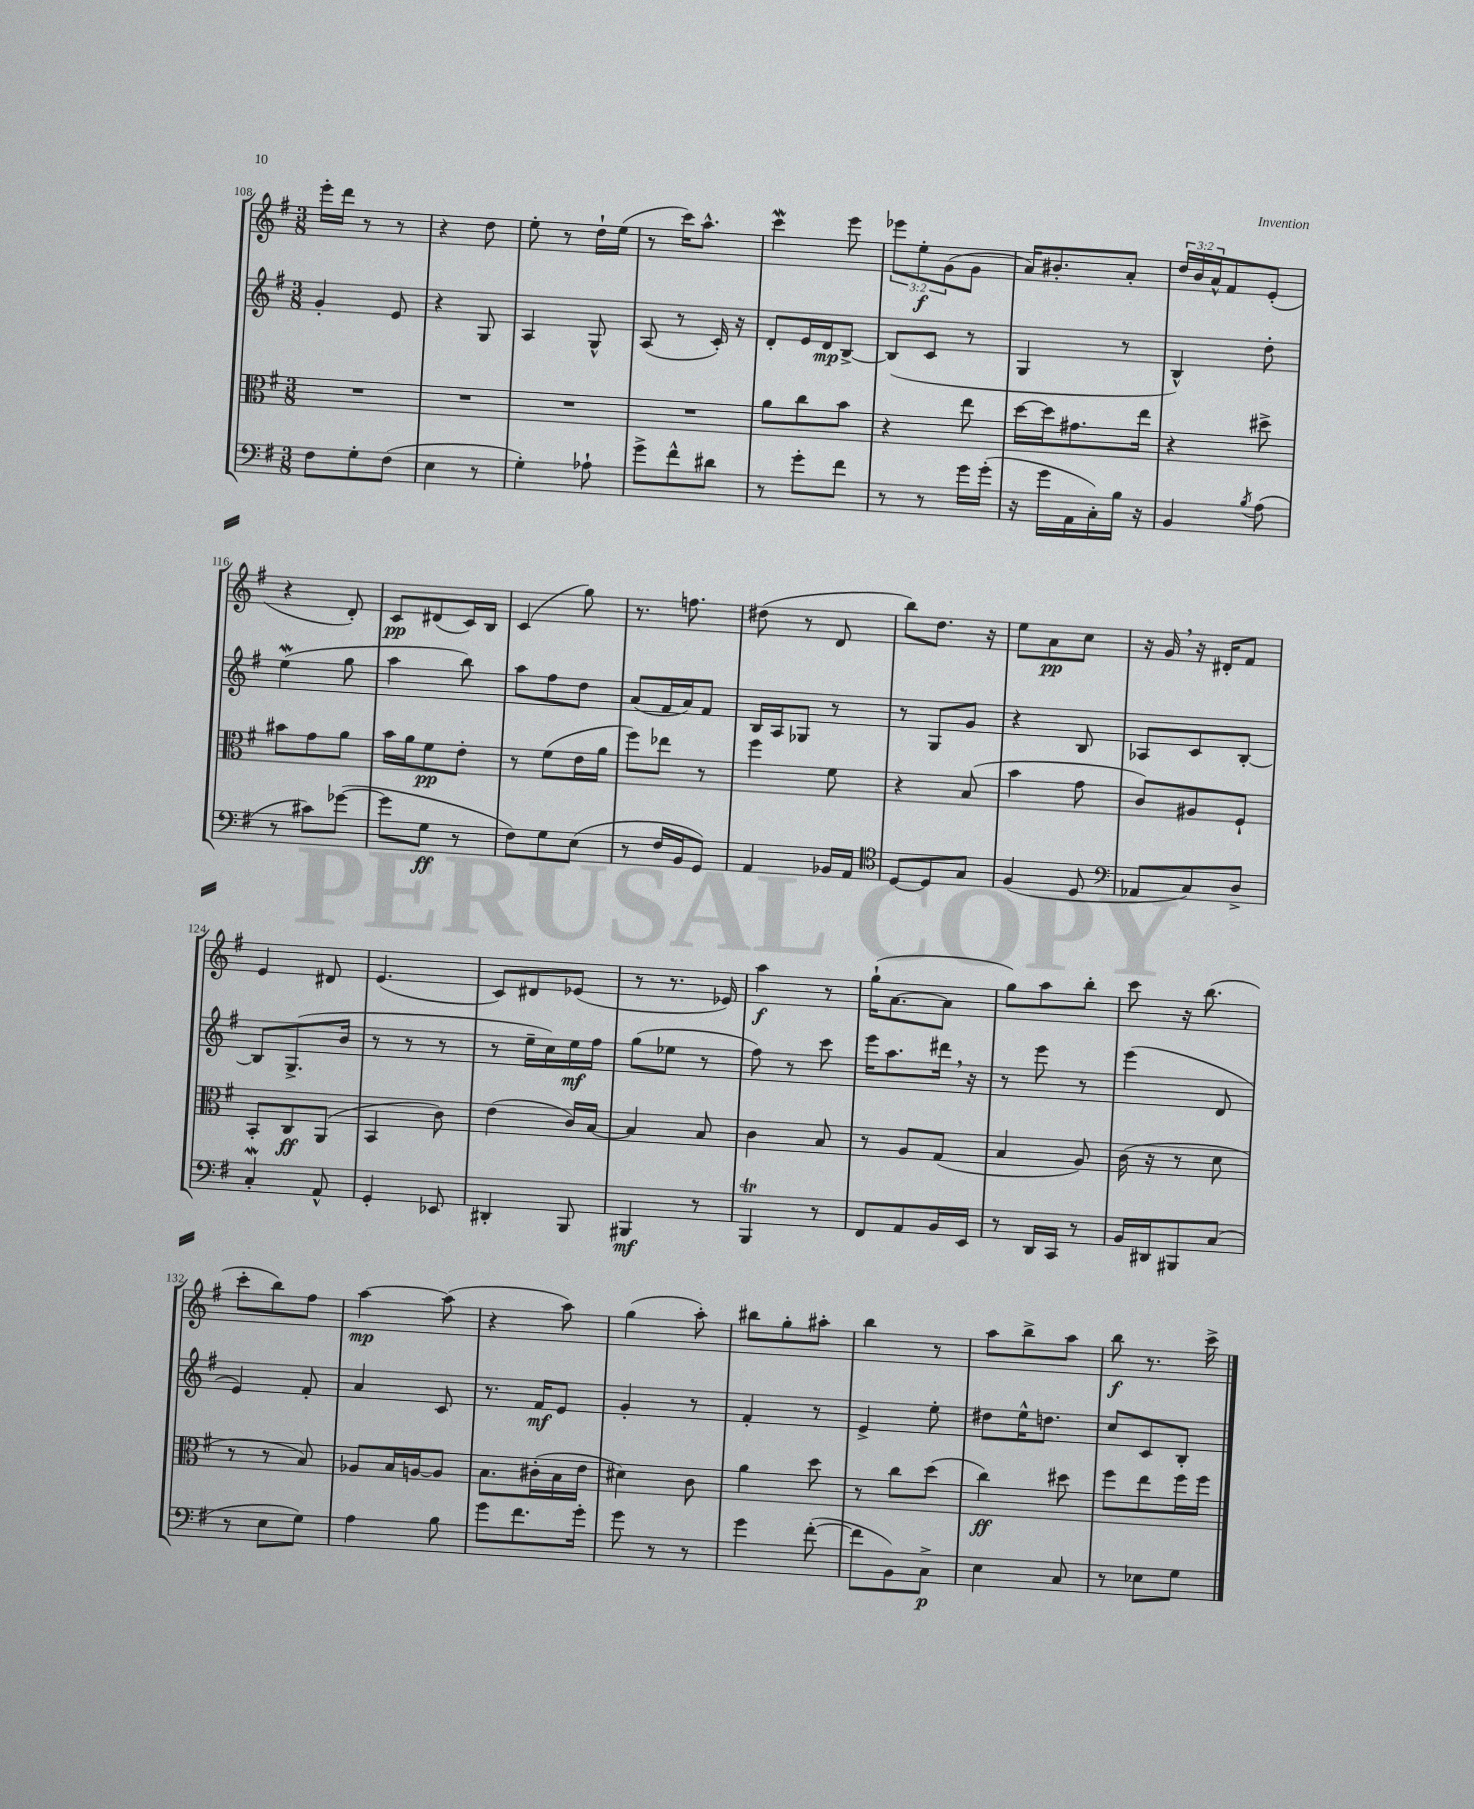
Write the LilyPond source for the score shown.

<<
\new StaffGroup <<
\new Staff = "s0" {
    \clef treble \key g \major \numericTimeSignature \time 3/8 \override Staff.TupletNumber.text = #tuplet-number::calc-fraction-text
    e'''16-. d'''16 r8 r8 |
    r4 d''8 |
    e''8-. r8 d''16-! e''16( |
    r8 c'''16) a''8.-^ |
    c'''4\mordent e'''8 |
    \tuplet 3/2 { ees'''8 e''8-.\f g'8( } g'8 |
    a'16) bis'8.-. a'8-. |
    \tuplet 3/2 { d''16 b'16 a'16-^ } fis'8 e'8-.( |
    r4 d'8-.) |
    c'8\pp dis'8( c'16) b16 |
    c'4( g''8) |
    r8. f''8. |
    dis''8( r8 d'8 |
    b''8) d''8. r16 |
    e''8 a'8\pp c''8 |
    r16 g'16 \breathe r16 dis'16-. fis'8 |
    e'4 dis'8 |
    e'4.( |
    c'8) dis'8 ees'8( |
    r8 r8. ees'16) |
    a''4\f r8 |
    g''16-!( a'8.~ a'8 |
    g''8) a''8 b''8-. |
    c'''8 r16 b''8.( |
    c'''8-. b''8) fis''8 |
    a''4~\mp a''8( |
    r4 a''8) |
    g''4( a''8-.) |
    bis''8 g''8-. ais''8-. |
    b''4 r8 |
    a''8 b''8-> a''8 |
    b''8\f r8. c'''16-> \bar "|." |
}
\new Staff = "s1" {
    \clef treble \key g \major \numericTimeSignature \time 3/8
    g'4-. e'8 |
    r4 g8 |
    a4 g8-^ |
    a8( r8 c'16-.) r16 |
    d'8-. e'16 d'16\mp b8~-> |
    b8( c'8 r8 |
    g4 r8 |
    b4-^) d''8-. |
    e''4\mordent( g''8 |
    a''4 b''8) |
    a''8 fis''8 d''8 |
    a'8( fis'16 a'16) fis'8 |
    b16 a16 ges8 r8 |
    r8 g8 g'8 |
    r4 b8 |
    aes8 c'8 b8~-. |
    b8 g8.->( b'16 |
    r8 r8 r8 |
    r8 e''16-- c''16) e''16\mf fis''16 |
    g''8( ees''8 r8 |
    fis''8) r8 c'''8 |
    e'''16 a''8. dis'''16 \breathe r16 |
    r8 e'''8 r8 |
    e'''4( d'8 |
    e'4) fis'8-. |
    a'4 c'8 |
    r8. fis'16\mf e'8 |
    g'4-. r8 |
    fis'4-. r8 |
    e'4-> e''8-. |
    dis''8 e''16-^ d''8. |
    c''8 c'8 b8-. \bar "|." |
}
\new Staff = "s2" {
    \clef alto \key g \major \numericTimeSignature \time 3/8
    R4. |
    R4. |
    R4. |
    R4. |
    a'8 c''8 b'8 |
    r4 e''8 |
    d''16~ d''16 gis'8. e''16 |
    r4 dis''8-> |
    bis'8 g'8 a'8 |
    b'16 a'16 fis'8\pp e'8-. |
    r8 fis'8( e'16 a'16 |
    fis''8) ees''8 r8 |
    fis''4 fis'8 |
    r4 b8( |
    b'4 g'8 |
    c'8) ais8 fis8-! |
    b,8-. c8\ff a,8( |
    b,4 c'8) |
    e'4( c'16) b16~ |
    b4 b8 |
    c'4 b8 |
    r8 a8 g8( |
    b4 a8) |
    c'16( r16 r8 d'8 |
    r8 r8 b8) |
    aes8 b16 a16~ a8 |
    b8. cis'16-.( b16 e'16 |
    dis'4) c'8 |
    a'4 d''8 |
    r8 c''8 d''8( |
    c''4\ff) dis''8 |
    fis''8 e''8 fis''16 fis''16 \bar "|." |
}
\new Staff = "s3" {
    \clef bass \key g \major \numericTimeSignature \time 3/8
    fis8 g8-. fis8( |
    e4 r8 |
    g4-.) aes8-! |
    g'8-> fis'8-^ dis'8 |
    r8 g'8-. fis'8 |
    r8 r8 g'16 g'16-.( |
    r16 g'16 a,16 c16-.) b16 r16 |
    b,4 \acciaccatura { b8 } a8( |
    r8 cis'8) ges'8~( |
    ges'8 g8\ff r8 |
    fis8) g8 e8( |
    r8 fis16 b,16 g,8) |
    a,4 bes,16 a,16 |
    \clef tenor d8~ d8 g8 |
    fis4( d8 |
    \clef bass aes,8 c8) d8-> |
    c4-.\mordent a,8-^ |
    g,4-. ees,8 |
    dis,4-. b,,8 |
    bis,,4\mf r8 |
    b,,4\trill r8 |
    fis,8 a,8 b,16 e,16 |
    r8 d,16 c,16 r8 |
    b,16 dis,16 bis,,8 c8( |
    r8 e8 g8) |
    a4 b8 |
    g'8 fis'8. g'16-. |
    g'8 r8 r8 |
    g'4 fis'8~-.( |
    fis'8 b,8) c8->\p |
    e4 c8 |
    r8 ees8 g8 \bar "|." |
}
>>
>>
\layout { \context { \Score currentBarNumber = #108 } }
